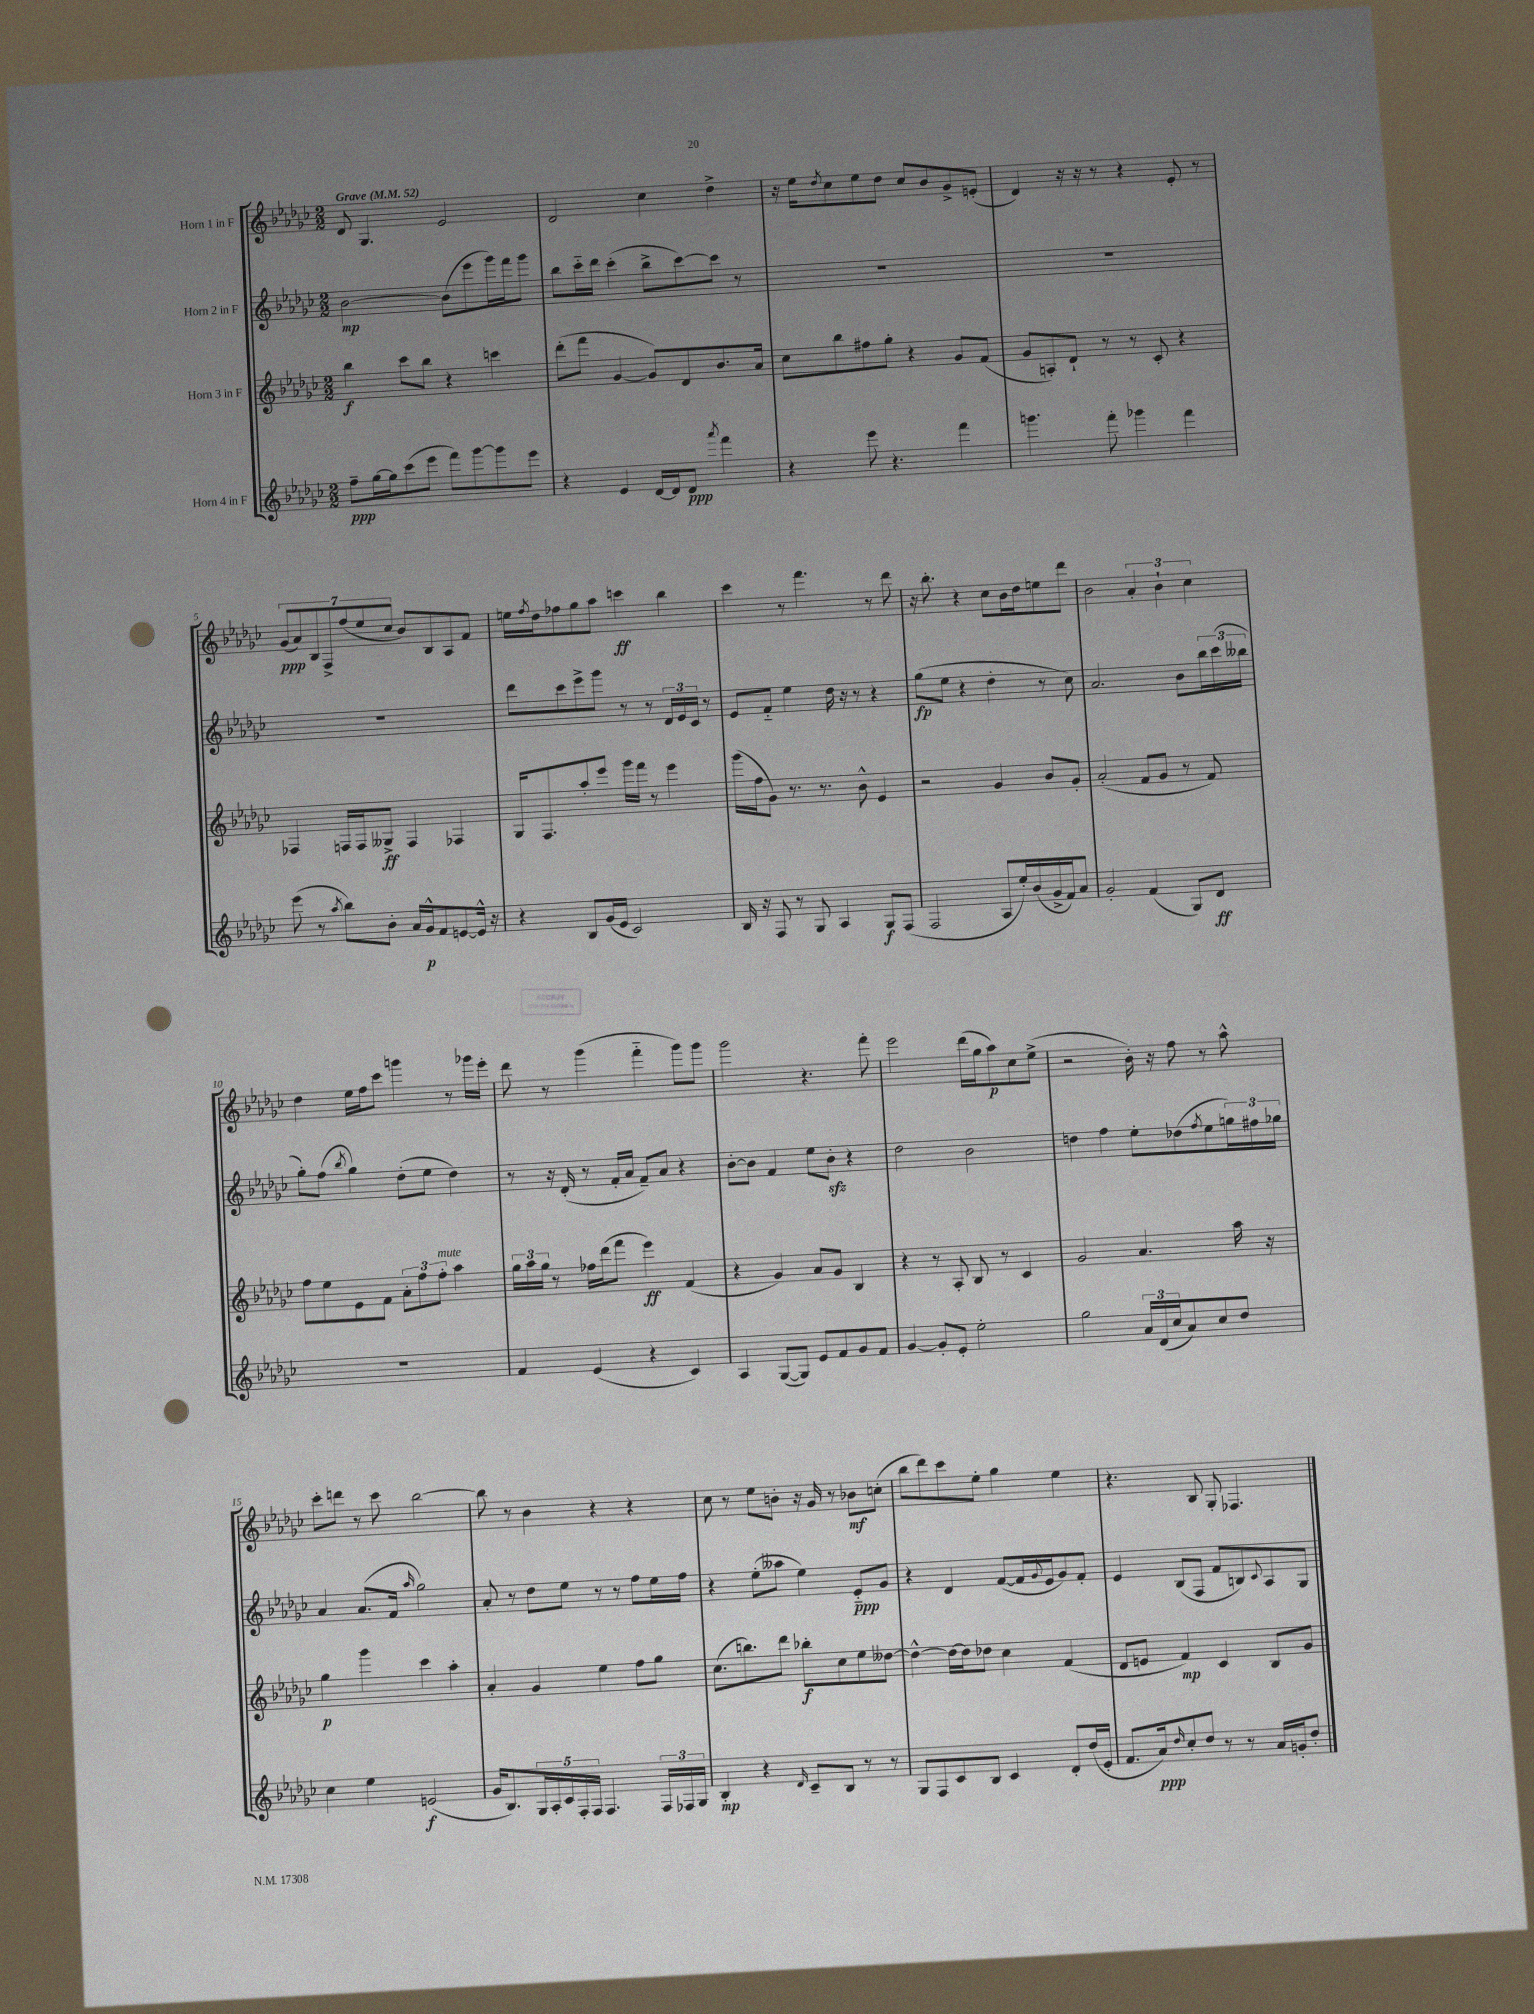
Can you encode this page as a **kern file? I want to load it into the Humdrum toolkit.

**kern	**dynam	**kern	**dynam	**kern	**dynam	**kern	**dynam
*part4	*part4	*part3	*part3	*part2	*part2	*part1	*part1
*staff4	*staff4	*staff3	*staff3	*staff2	*staff2	*staff1	*staff1
*I"Horn 4 in F	*	*I"Horn 3 in F	*	*I"Horn 2 in F	*	*I"Horn 1 in F	*
*clefG2	*	*clefG2	*	*clefG2	*	*clefG2	*
*k[b-e-a-d-g-c-]	*	*k[b-e-a-d-g-c-]	*	*k[b-e-a-d-g-c-]	*	*k[b-e-a-d-g-c-]	*
*M2/2	*	*M2/2	*	*M2/2	*	*M2/2	*
*MM52	*	*MM52	*	*MM52	*	*MM52	*
=1	=1	=1	=1	=1	=1	=1	=1
!	!	!	!	!	!	!LO:TX:a:B:t=Grave	!
8ff~\L	ppp	4bb-\	f	[2b-\	mp	8d-/	.
[16gg-\L	.	.	.	.	.	4.G-/	.
16gg-\J]	.	.	.	.	.	.	.
(8ccc-\	.	8ccc-\L	.	.	.	.	.
8eee-\J	.	8bb-\J	.	.	.	.	.
8fff\L)	.	4r	.	(8b-\L]	.	2e-/	.
[8ggg-\	.	.	.	8eee-\	.	.	.
8ggg-\]	.	4cccn\	.	16ggg-\L)	.	.	.
.	.	.	.	16fff\J	.	.	.
8eee-\J	.	.	.	8ggg-\J	.	.	.
=2	=2	=2	=2	=2	=2	=2	=2
4r	.	(8ddd-'\L	.	8bb-\L	.	2d-/	.
.	.	8fff\J	.	16ccc-\L	.	.	.
.	.	.	.	16ddd-\JJ	.	.	.
4e-/	.	[4g-/	.	(4ccc-'\	.	.	.
[16d-/LL	.	8g-/L])	.	8bb-^\L	.	4cc-\	.
16d-/J]	.	.	.	.	.	.	.
8d-/J	ppp	8d-/	.	[8ccc-\)	.	.	.
8qaaa-/	.	.	.	.	.	.	.
4fff\	.	8.b-/	.	8ccc-\J]	.	4dd-^\	.
.	.	.	.	8r	.	.	.
.	.	16a-/Jk	.	.	.	.	.
=3	=3	=3	=3	=3	=3	=3	=3
4r	.	8cc-\L	.	1r	.	16r	.
.	.	.	.	.	.	16ee-\KL	.
.	.	.	.	.	.	8qdd-/	.
.	.	8bb-\	.	.	.	8cc-\	.
8eee-\	.	8ff#X\	.	.	.	8ee-\	.
4.r	.	8gg-'\J	.	.	.	8dd-\J	.
.	.	4r	.	.	.	8cc-/L	.
.	.	.	.	.	.	8b-/	.
4fff\	.	8g-/L	.	.	.	8g-^/	.
.	.	(8f/J	.	.	.	(8en'/J	.
=4	=4	=4	=4	=4	=4	=4	=4
4.gggn\	.	8g-/L	.	1r	.	4d-/)	.
.	.	8An'/)	.	.	.	.	.
.	.	8d-`/J	.	.	.	16r	.
.	.	.	.	.	.	16r	.
8fff'\	.	8r	.	.	.	8r	.
4ggg-X\	.	8r	.	.	.	4r	.
.	.	8c-'/	.	.	.	.	.
4fff\	.	4r	.	.	.	8e-'/	.
.	.	.	.	.	.	8r	.
!!LO:LB:g=z
=5	=5	=5	=5	=5	=5	=5	=5
(8eee-\	.	4F-X/	.	1r	.	(14g-/L	ppp
.	.	.	.	.	.	14a-/)	.
8r	.	.	.	.	.	.	.
.	.	.	.	.	.	14B-/	.
.	.	.	.	.	.	14F^/	.
8qaa-/	.	.	.	.	.	.	.
8bb-\L)	.	16Fn/LL	.	.	.	.	.
.	.	.	.	.	.	(14ff/	.
.	.	16F/J	.	.	.	.	.
.	.	.	.	.	.	14ee-/	.
8b-'\J	.	8G--X^/J	ff	.	.	.	.
.	.	.	.	.	.	14cc-/J	.
16a-/LL	.	4F/	.	.	.	8b-/L)	.
16g-^^/J	p	.	.	.	.	.	.
8f/	.	.	.	.	.	8B-/	.
[8en/	.	4F-X/	.	.	.	8A-/	.
16e^^/Jk]	.	.	.	.	.	8f/J	.
16r	.	.	.	.	.	.	.
=6	=6	=6	=6	=6	=6	=6	=6
4r	.	16G-/KL	.	8ddd-\L	.	16een\LL	.
.	.	.	.	.	.	8qff/	.
.	.	8.F/	.	.	.	16dd-\J	.
.	.	.	.	8ccc-\	.	8ff-X\	.
8B-/L	.	8aa-'/	.	8eee-^\	.	8gg-\	.
(16g-/L	.	8eee-/J	.	8ggg-\J	.	8aa-\J	.
16e-/JJ	.	.	.	.	.	.	.
2c-/)	.	16ggg-\LL	.	8r	.	4cccn\	ff
.	.	16fff\JJ	.	.	.	.	.
.	.	8r	.	8r	.	.	.
.	.	4eee-\	.	24d-/LL	.	4bb-\	.
.	.	.	.	24e-/	.	.	.
.	.	.	.	24c-/JJ	.	.	.
.	.	.	.	8r	.	.	.
=7	=7	=7	=7	=7	=7	=7	=7
16B-/	.	(16ggg-\LL	.	8e-/L	.	4ccc-\	.
16r	.	16ff\J	.	.	.	.	.
8F/	.	8g-\J)	.	8f/J	.	.	.
8r	.	8.r	.	4ee-\	.	8r	.
8G-/	.	.	.	.	.	4.fff\	.
.	.	8.r	.	.	.	.	.
4A-/	.	.	.	16dd-\	.	.	.
.	.	.	.	16r	.	.	.
.	.	8b-^^\	.	8r	.	.	.
8G-/L	f	4e-/	.	4r	.	8r	.
(8F/J	.	.	.	.	.	8ddd-\	.
=8	=8	=8	=8	=8	=8	=8	=8
2F/	.	2r	.	(8gg-\L	fp	16r	.
.	.	.	.	.	.	8.bb-'\	.
.	.	.	.	8ee-\J	.	.	.
.	.	.	.	4r	.	4r	.
8A-/L	.	4g-/	.	4dd-'\	.	8cc-\L	.
16ee-'/L)	.	.	.	.	.	16b-\L	.
(16b-/	.	.	.	.	.	16dd-\J	.
16g-^/	.	8b-/L	.	8r	.	8een\	.
16f/J)	.	.	.	.	.	.	.
8a-/J	.	8g-'/J	.	8cc-\)	.	8ddd-\J	.
=9	=9	=9	=9	=9	=9	=9	=9
2g-'/	.	(2a-'/	.	2.a-/	.	2b-\	.
(4f/	.	8f/L	.	.	.	6a-'/	.
.	.	8g-/J	.	.	.	.	.
.	.	.	.	.	.	6b-`\	.
8G-/L)	.	8r	.	8b-\L	.	.	.
.	.	.	.	.	.	6cc-\	.
8d-/J	ff	8f/)	.	24bb-\L	.	.	.
.	.	.	.	(24ccc-\	.	.	.
.	.	.	.	24bb--X\JJ	.	.	.
!!LO:LB:g=z
=10	=10	=10	=10	=10	=10	=10	=10
1r	.	8ff\L	.	8gg-'\L)	.	4dd-\	.
.	.	8ee-\	.	(8ff\J	.	.	.
.	.	.	.	8qbb-/	.	.	.
.	.	8e-\	.	4gg-\)	.	16ee-\LL	.
.	.	.	.	.	.	16ff\J	.
.	.	8f\J	.	.	.	8ccc-\J	.
.	.	12a-'\L	.	(8dd-'\L	.	4gggn\	.
.	.	12ff\	.	.	.	.	.
.	.	.	.	8ee-\J	.	.	.
!	!	!LO:TX:a:i:t=mute	!	!	!	!	!
.	.	12ff'\J	.	.	.	.	.
.	.	4aa-\	.	4dd-\)	.	8r	.
.	.	.	.	.	.	16ggg-X\LL	.
.	.	.	.	.	.	16eee-'\JJ	.
=11	=11	=11	=11	=11	=11	=11	=11
4f/	.	24gg-\LL	.	8r	.	8ddd-\	.
.	.	24aa-\	.	.	.	.	.
.	.	24gg-\JJ	.	.	.	.	.
.	.	8r	.	16r	.	8r	.
.	.	.	.	(16d-'/	.	.	.
(4e-/	.	16ff-X\LL	.	8r	.	(4ggg-\	.
.	.	(16ddd-\J	.	.	.	.	.
.	.	8fff\J	.	16f'/LL	.	.	.
.	.	.	.	16a-/JJ	.	.	.
4r	.	4eee-\)	ff	8f~/L)	.	4fff\	.
.	.	.	.	8a-/J	.	.	.
4c-/)	.	(4f/	.	4r	.	8ggg-\L)	.
.	.	.	.	.	.	8ggg-\J	.
=12	=12	=12	=12	=12	=12	=12	=12
4A-/	.	4r	.	[8b-'\L	.	2ggg-\	.
.	.	.	.	8b-\J]	.	.	.
([8G-/L	.	4g-/)	.	4f/	.	.	.
8G-/J])	.	.	.	.	.	.	.
8e-/L	.	8a-/L	.	8ee-\L	.	4.r	.
8f/	.	8g-/J	.	8b-zz'\J	.	.	.
8g-/	.	4B-/	.	4r	.	.	.
8f/J	.	.	.	.	.	8fff'\	.
=13	=13	=13	=13	=13	=13	=13	=13
[4g-/	.	4r	.	2dd-\	.	2eee-\	.
8g-'/L]	.	8r	.	.	.	.	.
8e-'/J	.	8A-'/	.	.	.	.	.
2ee-'\	.	8B-/	.	2b-\	.	(16ddd-\LL	.
.	.	.	.	.	.	16gg-\J	.
.	.	8r	.	.	.	8aa-\)	p
.	.	4c-/	.	.	.	8cc-\	.
.	.	.	.	.	.	(8ee-^\J	.
=14	=14	=14	=14	=14	=14	=14	=14
2gg-\	.	2g-/	.	4ddn\	.	2r	.
.	.	.	.	4ff\	.	.	.
24a-/LL	.	4.a-/	.	8ee-'\L	.	16b-'\)	.
(24d-/	.	.	.	.	.	.	.
.	.	.	.	.	.	16r	.
24cc-/J	.	.	.	.	.	.	.
8a-/)	.	.	.	(8dd-X\	.	8ff\	.
.	.	.	.	8qff/	.	.	.
8cc-/	.	.	.	8ee-\	.	8r	.
8dd-/J	.	16aa-\	.	24ggn\L)	.	8aa-^^\	.
.	.	.	.	24ff#X\	.	.	.
.	.	16r	.	.	.	.	.
.	.	.	.	24gg-X\JJ	.	.	.
!!LO:LB:g=z
=15	=15	=15	=15	=15	=15	=15	=15
4cc-\	.	4gg-\	p	4a-/	.	8ccc-'\L	.
.	.	.	.	.	.	8dddn\J	.
4ee-\	.	4ggg-\	.	(8.a-/L	.	8r	.
.	.	.	.	.	.	8ccc-\	.
.	.	.	.	16f/Jk	.	.	.
.	.	.	.	16qqaa-/	.	.	.
(2en/	f	4ccc-\	.	2gg-\)	.	[2bb-\	.
.	.	4aa-'\	.	.	.	.	.
=16	=16	=16	=16	=16	=16	=16	=16
16g-/KL	.	4a-'/	.	8a-'/	.	8bb-\]	.
8.B-/)	.	.	.	.	.	.	.
.	.	.	.	8r	.	8r	.
20G-/L	.	4g-/	.	8dd-\L	.	4b-\	.
20A-'/	.	.	.	.	.	.	.
20c-/	.	.	.	.	.	.	.
.	.	.	.	8ee-\J	.	.	.
20F'/	.	.	.	.	.	.	.
20F/JJ	.	.	.	.	.	.	.
4.F/	.	4ee-\	.	8r	.	4r	.
.	.	.	.	8r	.	.	.
.	.	8ff\L	.	8ff\L	.	4r	.
24F/LL	.	8gg-\J	.	16ee-\L	.	.	.
24F-X/	.	.	.	.	.	.	.
.	.	.	.	16ff\JJ	.	.	.
24G-/JJ	.	.	.	.	.	.	.
=17	=17	=17	=17	=17	=17	=17	=17
4B-'/	mp	(8.cc-\L	.	4r	.	8cc-\	.
.	.	.	.	.	.	8r	.
.	.	8.bbn\)	.	.	.	.	.
4r	.	.	.	(8ee-'\L	.	8ee-\L	.
.	.	8ddd-\J	.	8aa--X\J	.	8bn'\J	.
16qqd-/	.	.	.	.	.	.	.
8c-~/L	.	8bb-X'\L	f	4ee-\)	.	16r	.
.	.	.	.	.	.	16g-/	.
8B-/J	.	8cc-\	.	.	.	8r	.
8r	.	8ee-\	.	8e-/L	ppp	8b-X\L	mf
8r	.	[8dd--X\J	.	8g-/J	.	(8ccn'\J	.
=18	=18	=18	=18	=18	=18	=18	=18
8G-/L	.	4dd--^^\_	.	4r	.	8bb-\L	.
8F/	.	.	.	.	.	8ddd-\)	.
8c-/	.	16dd--\LL_	.	4d-/	.	8ccc-\	.
.	.	16dd--\J]	.	.	.	.	.
8B-/J	.	8dd-X\J	.	.	.	8ee-'\J	.
4c-/	.	4cc-\	.	([8f/L	.	4gg-\	.
.	.	.	.	16f/L]	.	.	.
.	.	.	.	8qqg-/	.	.	.
.	.	.	.	16e-/J	.	.	.
8d-'/L	.	(4f/	.	8g-/)	.	4ee-\	.
(16dd-/L	.	.	.	8f'/J	.	.	.
16e-'/JJ	.	.	.	.	.	.	.
=19	=19	=19	=19	=19	=19	=19	=19
8.f/L	.	8d-/L	.	4e-/	.	4.r	.
.	.	8en/J	.	.	.	.	.
16a-/k)	ppp	.	.	.	.	.	.
16qqdd-/	.	.	.	.	.	.	.
8cc-'/	.	4f/)	mp	(8B-/L	.	.	.
8dd-/J	.	.	.	8F/J	.	8B-/	.
8r	.	4c-/	.	8f/L	.	8G-'/	.
8r	.	.	.	8Bn/)	.	4.F-X/	.
.	.	.	.	8qqc-/	.	.	.
16a-/LL	.	8B-/L	.	8A-/	.	.	.
16gn'/J	.	.	.	.	.	.	.
8dd-'/J	.	8g-/J	.	8G-/J	.	.	.
==	==	==	==	==	==	==	==
*-	*-	*-	*-	*-	*-	*-	*-
